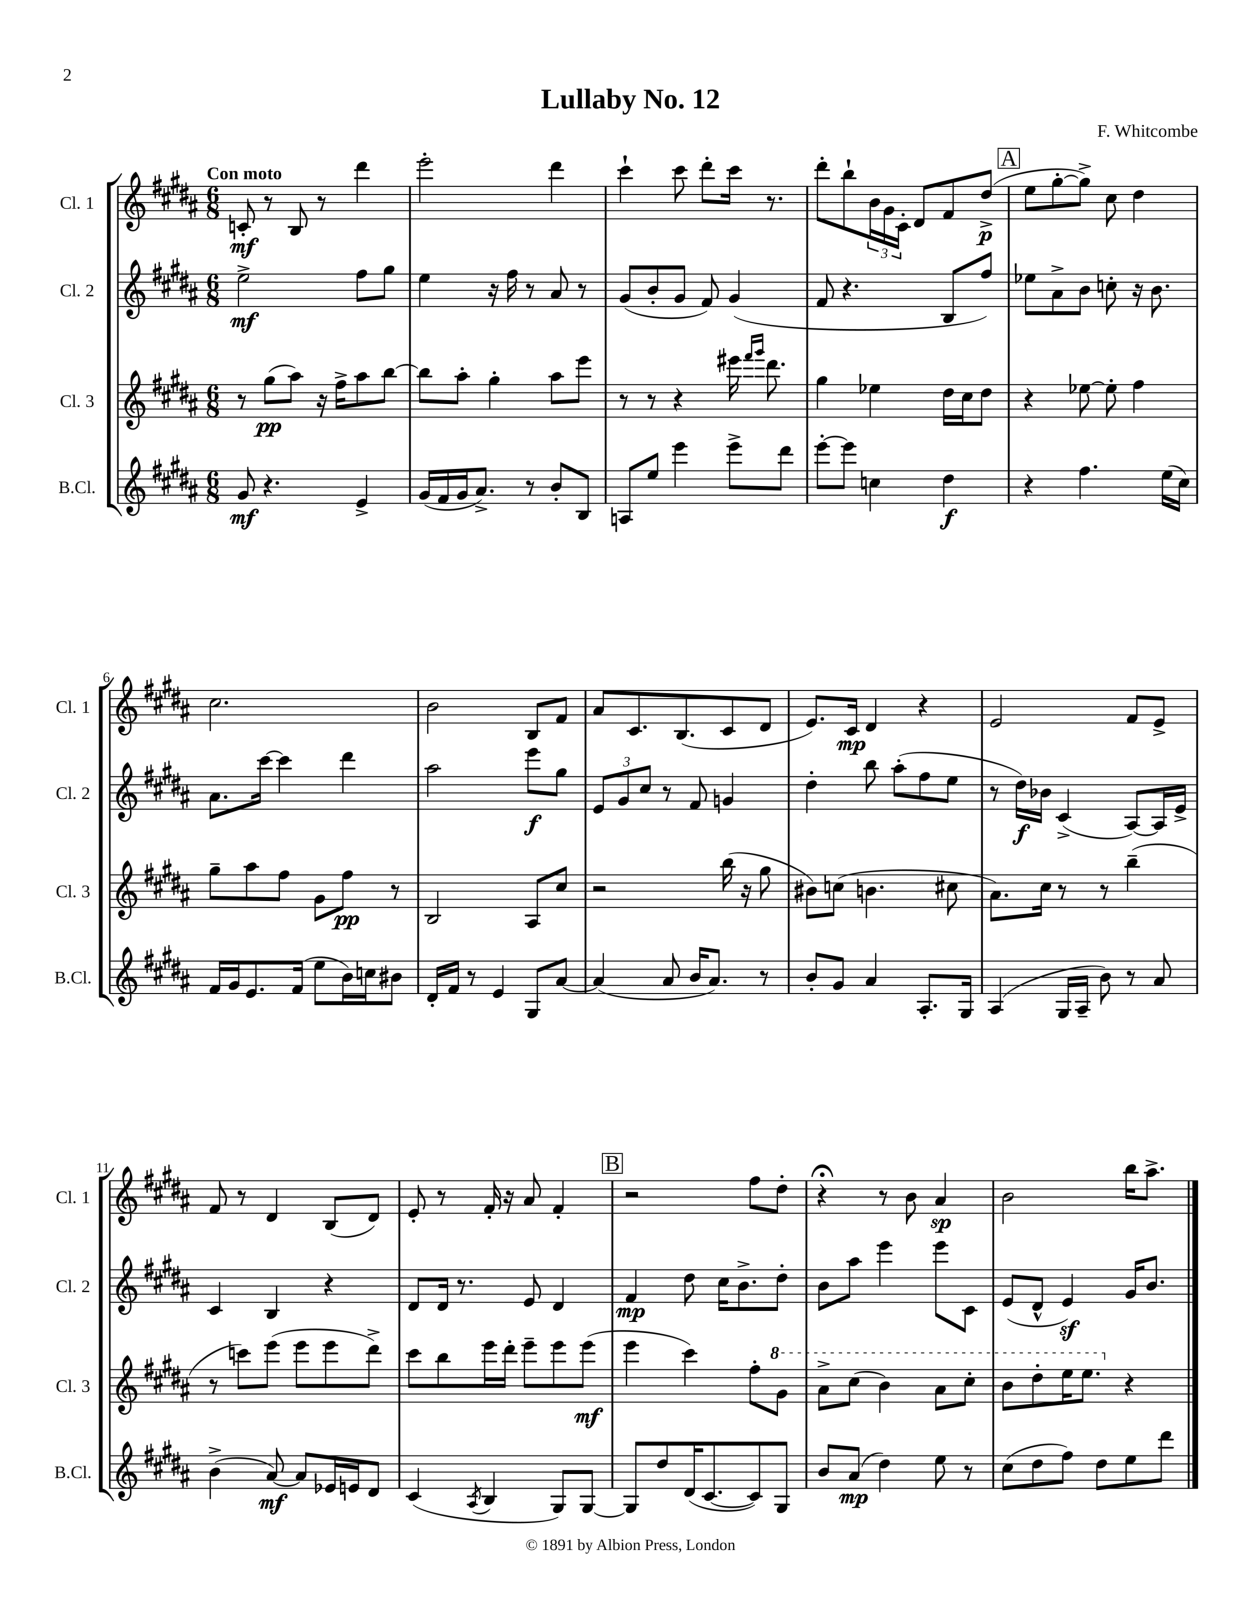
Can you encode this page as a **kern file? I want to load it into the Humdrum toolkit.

**kern	**kern	**kern	**kern
*staff4	*staff3	*staff2	*staff1
*clefG2	*clefG2	*clefG2	*clefG2
*k[f#c#g#d#a#]	*k[f#c#g#d#a#]	*k[f#c#g#d#a#]	*k[f#c#g#d#a#]
*M6/8	*M6/8	*M6/8	*M6/8
8g#	8r	2ee^	8c'
4.r	(8gg#	.	8r
.	8aa#)	.	8B
.	16r	.	8r
.	16ff#^	.	.
4e^	8aa#	8ff#	4ddd#
.	[8bb	8gg#	.
=	=	=	=
(16g#	8bb]	4ee	2eee'
16f#	.	.	.
16g#	8aa#'	.	.
8.a#^)	.	.	.
.	4gg#'	16r	.
.	.	16ff#	.
8r	.	8r	.
8b'	8aa#	8a#	4ddd#
8B	8eee	8r	.
=	=	=	=
8A	8r	(8g#	4ccc#`
8ee	8r	8b'	.
4eee	4r	8g#	8ccc#
.	.	8f#)	8ddd#'
8eee^	16eee#	(4g#	16ccc#
.	16qqfff#	.	.
.	16qqggg#	.	.
.	8.ddd#	.	8.r
8ddd#	.	.	.
=	=	=	=
[8eee'	4gg#	8f#	8ddd#'
8eee]	.	4.r	8bb`
4cc	4ee-	.	24b
.	.	.	24g#
.	.	.	24c#'
.	.	.	8d#
4dd#	16dd#	8B	8f#
.	16cc#	.	.
.	8dd#	8ff#)	(8dd#^
=	=	=	=
4r	4r	8ee-	8ee
.	.	8a#^	[8gg#'
4.ff#	[8ee-	8b	8gg#^])
.	8ee-']	8cc'	8cc#
.	4ff#	16r	4dd#
.	.	8.b	.
(16ee	.	.	.
16cc#)	.	.	.
=	=	=	=
16f#	8gg#~	8.a#	2.cc#
16g#	.	.	.
8.e	8aa#	.	.
.	.	[16ccc#	.
.	8ff#	4ccc#]	.
(16f#	.	.	.
8ee	8g#	.	.
16b)	8ff#	4ddd#	.
16cc	.	.	.
8b#	8r	.	.
=	=	=	=
16d#'	2B	2aa#	2b
16f#	.	.	.
8r	.	.	.
4e	.	.	.
8G#	8A#	8eee	8B
[8a#	8cc#	8gg#	8f#
=	=	=	=
(4a#]	2r	12e	8a#
.	.	12g#	.
.	.	.	8.c#
.	.	12cc#	.
8a#	.	8r	.
.	.	.	(8.B
16b	.	8f#	.
8.a#)	.	.	.
.	(16bb	4g	8c#
.	16r	.	.
8r	8gg#	.	8d#
=	=	=	=
8b'	8b#)	4dd#'	8.e)
8g#	(8cc	.	.
.	.	.	16c#
4a#	4.b	8bb	4d#
.	.	(8aa#'	.
8.A#'	.	8ff#	4r
.	8cc#	8ee	.
16G#	.	.	.
=	=	=	=
(4A#	8.a#)	8r	2e
.	.	16dd#)	.
.	16cc#	16b-	.
16G#	8r	(4c#^	.
16A#~	.	.	.
8b)	8r	.	.
8r	(4bb~	[8A#)	8f#
8a#	.	16A#]	8e^
.	.	16e^	.
=	=	=	=
(4b^	8r	4c#	8f#
.	8ccc)	.	8r
[8a#)	(8eee	4B	4d#
8a#]	8eee	.	.
16e-	8eee	4r	(8B
16e	.	.	.
8d#	8ddd#^)	.	8d#)
=	=	=	=
(4c#	8ccc#	8d#	8e'
.	8bb	16d#	8r
.	.	8.r	.
8qA#	.	.	.
4B	16eee	.	16f#'
.	16ddd#'	.	16r
.	8eee~	8e	8a#
8G#)	8eee	4d#	4f#'
[8G#	(8eee	.	.
=	=	=	=
8G#]	4eee	4f#	2r
8dd#	.	.	.
(16d#	4ccc#)	8dd#	.
[8.c#	.	.	.
.	.	16cc#	.
.	.	8.b^	.
8c#])	8ff#'	.	8ff#
8G#	8gg#	8dd#'	8dd#'
=	=	=	=
8b	8aa#^	8b	4r;
(8a#	(8ccc#	8aa#	.
4dd#)	4bb)	4eee	8r
.	.	.	8b
8ee	8aa#	8eee	4a#
8r	8ccc#'	8c#	.
=	=	=	=
(8cc#	8bb	(8e	2b
8dd#	8ddd#'	8d#^^	.
8ff#)	16eee	4e)	.
.	8.eee	.	.
8dd#	.	.	.
8ee	4r	16g#	16bb
.	.	8.b	8.aa#^
8ddd#	.	.	.
==	==	==	==
*-	*-	*-	*-
